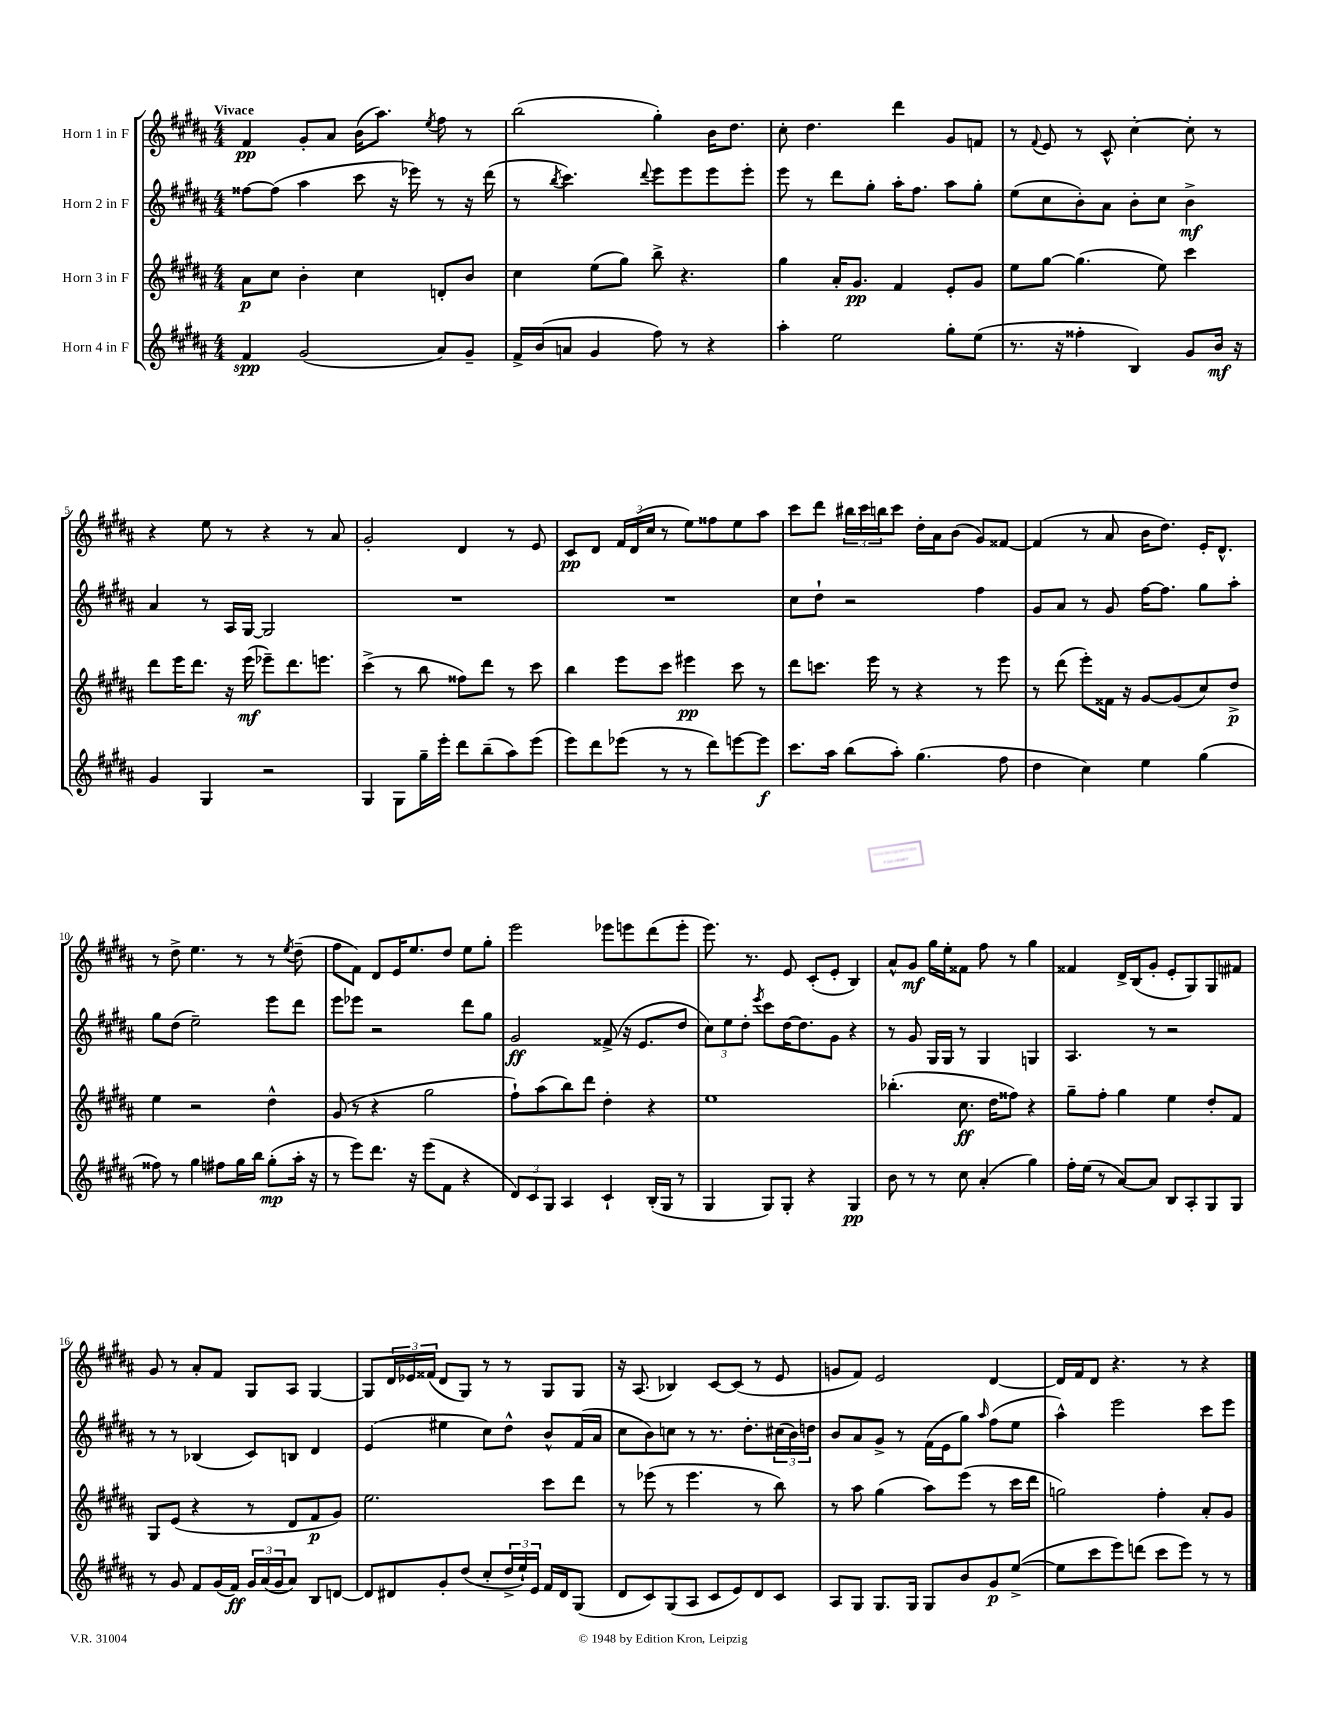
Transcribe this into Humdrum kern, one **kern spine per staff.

**kern	**dynam	**kern	**dynam	**kern	**dynam	**kern	**dynam
*part4	*part4	*part3	*part3	*part2	*part2	*part1	*part1
*staff4	*staff4	*staff3	*staff3	*staff2	*staff2	*staff1	*staff1
*I"Horn 4 in F	*	*I"Horn 3 in F	*	*I"Horn 2 in F	*	*I"Horn 1 in F	*
*clefG2	*	*clefG2	*	*clefG2	*	*clefG2	*
*k[f#c#g#d#a#]	*	*k[f#c#g#d#a#]	*	*k[f#c#g#d#a#]	*	*k[f#c#g#d#a#]	*
*M4/4	*	*M4/4	*	*M4/4	*	*M4/4	*
=1	=1	=1	=1	=1	=1	=1	=1
!	!	!	!	!	!	!LO:TX:a:B:t=Vivace	!
4f#/	spp	8a#\L	p	[8ff##X\L	.	4f#/	pp
.	.	8cc#\J	.	(8ff##\J]	.	.	.
(2g#/	.	4b'\	.	4aa#\	.	8g#'/L	.
.	.	.	.	.	.	8a#/J	.
.	.	4cc#\	.	8ccc#\	.	(16b\KL	.
.	.	.	.	.	.	8.aa#\J)	.
.	.	.	.	16r	.	.	.
.	.	.	.	16eee-X\)	.	.	.
.	.	.	.	.	.	8qee/	.
8a#/L)	.	8dn'/L	.	8r	.	8ff#\	.
8g#~/J	.	8b/J	.	16r	.	8r	.
.	.	.	.	(16ddd#\	.	.	.
=2	=2	=2	=2	=2	=2	=2	=2
16f#^/LL	.	4cc#\	.	8r	.	(2bb\	.
(16b/J	.	.	.	.	.	.	.
.	.	.	.	8qbb/	.	.	.
8an/J	.	.	.	4.ccc#\)	.	.	.
4g#/	.	(8ee\L	.	.	.	.	.
.	.	8gg#\J)	.	.	.	.	.
.	.	.	.	8qqddd#/	.	.	.
8ff#\)	.	8bb^\	.	8eee\L	.	4gg#'\)	.
8r	.	4.r	.	8eee\	.	.	.
4r	.	.	.	8eee\	.	16b\KL	.
.	.	.	.	.	.	8.dd#\J	.
.	.	.	.	8eee'\J	.	.	.
=3	=3	=3	=3	=3	=3	=3	=3
4aa#'\	.	4gg#\	.	8eee\	.	8cc#'\	.
.	.	.	.	8r	.	4.dd#\	.
2ee\	.	16a#'/KL	.	8ddd#\L	.	.	.
.	.	8.g#/J	pp	.	.	.	.
.	.	.	.	8gg#'\J	.	.	.
.	.	4f#/	.	16aa#'\KL	.	4ddd#\	.
.	.	.	.	8.ff#\J	.	.	.
8gg#'\L	.	8e'/L	.	8aa#\L	.	8g#/L	.
(8ee\J	.	8g#/J	.	8gg#'\J	.	8fn/J	.
=4	=4	=4	=4	=4	=4	=4	=4
8.r	.	8ee\L	.	(8ee\L	.	8r	.
.	.	.	.	.	.	8qqf#/	.
.	.	[8gg#\J	.	8cc#\	.	8e/	.
16r	.	.	.	.	.	.	.
4ff##X'\	.	(4.gg#\]	.	8b'\)	.	8r	.
.	.	.	.	8a#\J	.	8c#^^/	.
4B/)	.	.	.	8b'\L	.	[4cc#'\	.
.	.	8ee\)	.	8cc#\J	.	.	.
8g#/L	.	4ccc#\	.	4b^\	mf	8cc#'\]	.
16b/Jk	mf	.	.	.	.	8r	.
16r	.	.	.	.	.	.	.
!!LO:LB:g=z
=5	=5	=5	=5	=5	=5	=5	=5
4g#/	.	8ddd#\L	.	4a#/	.	4r	.
.	.	16eee\K	.	.	.	.	.
.	.	8.ddd#\J	.	.	.	.	.
4G#/	.	.	.	8r	.	8ee\	.
.	.	16r	.	16A#/LL	.	8r	.
.	.	(16eee\	mf	[16G#/JJ	.	.	.
2r	.	8eee-X~\L)	.	2G#/]	.	4r	.
.	.	8.ddd#\	.	.	.	.	.
.	.	.	.	.	.	8r	.
.	.	8.eeen\J	.	.	.	.	.
.	.	.	.	.	.	8a#/	.
=6	=6	=6	=6	=6	=6	=6	=6
4G#/	.	(4ccc#^\	.	1r	.	2g#'/	.
8G#\L	.	8r	.	.	.	.	.
16gg#~\L	.	8bb\	.	.	.	.	.
16eee'\JJ	.	.	.	.	.	.	.
8ddd#\L	.	8ff##X\L)	.	.	.	4d#/	.
(8bb~\	.	8ddd#\J	.	.	.	.	.
8aa#\)	.	8r	.	.	.	8r	.
(8eee\J	.	8ccc#\	.	.	.	8e/	.
=7	=7	=7	=7	=7	=7	=7	=7
8eee\L)	.	4bb\	.	1r	.	8c#/L	pp
8ddd#\	.	.	.	.	.	8d#/J	.
(8eee-X\J	.	8eee\L	.	.	.	24f#/LL	.
.	.	.	.	.	.	(24d#/	.
.	.	.	.	.	.	24cc#/JJ	.
8r	.	8ccc#\J	.	.	.	8r	.
8r	.	4eee#X\	pp	.	.	8ee\L)	.
8ddd#\L)	.	.	.	.	.	8ff##X\	.
[8eeen\	.	8ccc#\	.	.	.	8ee\	.
8eee\J]	f	8r	.	.	.	8aa#\J	.
=8	=8	=8	=8	=8	=8	=8	=8
8.ccc#\L	.	8ddd#\L	.	8cc#\L	.	8ccc#\L	.
.	.	8.cccn\J	.	8dd#`\J	.	8ddd#\J	.
16aa#\Jk	.	.	.	.	.	.	.
(8bb\L	.	.	.	2r	.	24bb#X\LL	.
.	.	.	.	.	.	24ccc#\	.
.	.	16eee\	.	.	.	.	.
.	.	.	.	.	.	24bbn\J	.
8aa#'\J)	.	8r	.	.	.	8ccc#\J	.
(4.gg#\	.	4r	.	.	.	16dd#'\LL	.
.	.	.	.	.	.	16a#\J	.
.	.	.	.	.	.	(8b\J	.
.	.	8r	.	4ff#\	.	8g#/L)	.
8ff#\	.	8eee\	.	.	.	[8f##X/J	.
=9	=9	=9	=9	=9	=9	=9	=9
4dd#\	.	8r	.	8g#/L	.	(4f##/]	.
.	.	(8ddd#\	.	8a#/J	.	.	.
4cc#\)	.	8eee'\L)	.	8r	.	8r	.
.	.	16f##X\Jk	.	8g#/	.	8a#/	.
.	.	16r	.	.	.	.	.
4ee\	.	[8g#/L	.	[16ff#\KL	.	16b\KL	.
.	.	.	.	8.ff#\J]	.	8.dd#\J)	.
.	.	(8g#/]	.	.	.	.	.
(4gg#\	.	8cc#/)	.	8gg#\L	.	16e'/KL	.
.	.	.	.	.	.	8.d#^^/J	.
.	.	8dd#^/J	p	8aa#'\J	.	.	.
!!LO:LB:g=z
=10	=10	=10	=10	=10	=10	=10	=10
8ff##X\)	.	4ee\	.	8gg#\L	.	8r	.
8r	.	.	.	(8dd#\J	.	8dd#^\	.
4gg#\	.	2r	.	2ee~\)	.	4.ee\	.
8ff#X\L	.	.	.	.	.	.	.
16gg#\L	.	.	.	.	.	8r	.
16bb\JJ	.	.	.	.	.	.	.
(8gg#'\L	mp	4dd#^^\	.	8eee\L	.	8r	.
.	.	.	.	.	.	8qee/	.
16aa#'\Jk	.	.	.	8ddd#\J	.	(8dd#~\	.
16r	.	.	.	.	.	.	.
=11	=11	=11	=11	=11	=11	=11	=11
8r	.	(8g#/	.	8eee\L	.	8ff#\L	.
8eee\L)	.	8r	.	8eee-X\J	.	8f#\J)	.
8.ddd#\J	.	4r	.	2r	.	8d#/L	.
.	.	.	.	.	.	16e/K	.
16r	.	.	.	.	.	8.ee/	.
(8eee\L	.	2gg#\	.	.	.	.	.
8f#\J	.	.	.	.	.	8dd#/J	.
4r	.	.	.	8ddd#\L	.	8ee\L	.
.	.	.	.	8gg#\J	.	8gg#'\J	.
=12	=12	=12	=12	=12	=12	=12	=12
12d#/L)	.	8ff#`\L)	.	2g#/	ff	2eee\	.
12c#/	.	.	.	.	.	.	.
.	.	(8aa#\	.	.	.	.	.
12G#/J	.	.	.	.	.	.	.
4A#/	.	8bb\)	.	.	.	.	.
.	.	8ddd#\J	.	.	.	.	.
4c#`/	.	4dd#'\	.	(8f##X^/	.	8eee-X\L	.
.	.	.	.	16r	.	8eeen\	.
.	.	.	.	8.e/L	.	.	.
(16B'/LL	.	4r	.	.	.	(8ddd#\	.
16G#/JJ	.	.	.	.	.	.	.
8r	.	.	.	8dd#/J	.	8eee'\J	.
=13	=13	=13	=13	=13	=13	=13	=13
4G#/	.	1ee	.	12cc#\L)	.	8.eee\)	.
.	.	.	.	12ee\	.	.	.
.	.	.	.	12dd#'\J	.	.	.
.	.	.	.	.	.	8.r	.
.	.	.	.	8qeee/	.	.	.
8G#/L)	.	.	.	8ccc#\L	.	.	.
8G#'/J	.	.	.	[16dd#\K	.	8e/	.
.	.	.	.	8.dd#\]	.	.	.
4r	.	.	.	.	.	(8c#'/L	.
.	.	.	.	8g#\J	.	8e'/J	.
4G#/	pp	.	.	4r	.	4B/)	.
=14	=14	=14	=14	=14	=14	=14	=14
8b\	.	(4.bb-X'\	.	8r	.	8a#^^/L	.
8r	.	.	.	8g#/	.	8g#/J	mf
8r	.	.	.	16G#/LL	.	16gg#\LL	.
.	.	.	.	16G#/JJ	.	16ee'\J	.
8cc#\	.	8.cc#\	ff	8r	.	8f##X\J	.
(4a#'/	.	.	.	4G#/	.	8ff#\	.
.	.	16dd#\KL	.	.	.	.	.
.	.	8ff##X\J)	.	.	.	8r	.
4gg#\)	.	4r	.	4Gn/	.	4gg#\	.
=15	=15	=15	=15	=15	=15	=15	=15
16ff#'\LL	.	8gg#~\L	.	4.A#/	.	4f##X/	.
(16ee\JJ	.	.	.	.	.	.	.
8r	.	8ff#'\J	.	.	.	.	.
[8a#/L)	.	4gg#\	.	.	.	16d#^/LL	.
.	.	.	.	.	.	(16B/J	.
8a#/J]	.	.	.	8r	.	8g#'/J	.
8B/L	.	4ee\	.	2r	.	8e'/L	.
8A#'/	.	.	.	.	.	8G#/)	.
8G#/	.	8dd#'/L	.	.	.	8G#/	.
8G#/J	.	8f#/J	.	.	.	8f#X/J	.
!!LO:LB:g=z
=16	=16	=16	=16	=16	=16	=16	=16
8r	.	8G#/L	.	8r	.	8g#/	.
8g#/	.	(8e/J	.	8r	.	8r	.
8f#/L	.	4r	.	(4B-X/	.	8a#'/L	.
(16g#/L	.	.	.	.	.	8f#/J	.
16f#/JJ)	ff	.	.	.	.	.	.
24g#/LL	.	8r	.	8c#/L)	.	8G#/L	.
(24a#/	.	.	.	.	.	.	.
24g#/J	.	.	.	.	.	.	.
8a#/J)	.	8d#/L	.	8Bn/J	.	8A#/J	.
8B/L	.	8f#/	p	4d#/	.	[4G#/	.
[8dn/J	.	8g#/J)	.	.	.	.	.
=17	=17	=17	=17	=17	=17	=17	=17
8d/L]	.	2.ee\	.	(4e/	.	8G#/L]	.
8d#X/	.	.	.	.	.	24d#/L	.
.	.	.	.	.	.	24e-X/	.
.	.	.	.	.	.	(24f##X/JJ	.
8g#'/	.	.	.	4ee#X\	.	8d#/L	.
(8dd#/J	.	.	.	.	.	8G#/J)	.
8cc#'/L	.	.	.	8cc#\L)	.	8r	.
24dd#^/L	.	.	.	8dd#^^\J	.	8r	.
24ee`/)	.	.	.	.	.	.	.
24e/JJ	.	.	.	.	.	.	.
16f#/LL	.	8ccc#\L	.	8b^^/L	.	8G#/L	.
16d#/J	.	.	.	.	.	.	.
(8G#/J	.	8ddd#\J	.	(16f#/L	.	8G#/J	.
.	.	.	.	16a#/JJ	.	.	.
=18	=18	=18	=18	=18	=18	=18	=18
8d#/L	.	8r	.	8cc#\L	.	16r	.
.	.	.	.	.	.	(8.A#/	.
8c#/)	.	(8eee-X\	.	8b\)	.	.	.
(8G#/	.	8r	.	8ccn\J	.	4B-X/)	.
8A#/J	.	4.eee-\	.	8r	.	.	.
8c#/L	.	.	.	8.r	.	[8c#/L	.
8e/)	.	.	.	.	.	(8c#/J]	.
.	.	.	.	8.dd#'\L	.	.	.
8d#/	.	8r	.	.	.	8r	.
8c#/J	.	8bb\)	.	(24cc#X\L	.	8e/	.
.	.	.	.	24b\)	.	.	.
.	.	.	.	24ddn\JJ	.	.	.
=19	=19	=19	=19	=19	=19	=19	=19
8A#/L	.	8r	.	8b/L	.	8gn/L	.
8G#/J	.	8aa#\	.	8a#/	.	8f#/J)	.
8.G#/L	.	(4gg#\	.	8g#^/J	.	2e/	.
.	.	.	.	8r	.	.	.
16G#/Jk	.	.	.	.	.	.	.
8G#/L	.	8aa#\L)	.	(16f#\LL	.	.	.
.	.	.	.	16e\J	.	.	.
8b/	.	(8eee\J	.	8gg#\J)	.	.	.
.	.	.	.	16qqaa#/	.	.	.
8g#/	p	8r	.	(8ff#\L	.	[4d#/	.
([8ee^/J	.	16ccc#\LL	.	8ee\J	.	.	.
.	.	16ddd#\JJ	.	.	.	.	.
=20	=20	=20	=20	=20	=20	=20	=20
8ee\L]	.	2ggn\)	.	4aa#^^\)	.	16d#/LL]	.
.	.	.	.	.	.	16f#/J	.
8ccc#\	.	.	.	.	.	8d#/J	.
8eee\)	.	.	.	2eee\	.	4.r	.
(8dddn\J	.	.	.	.	.	.	.
8ccc#\L	.	4ff#'\	.	.	.	.	.
8eee\J)	.	.	.	.	.	8r	.
8r	.	8a#'/L	.	8ccc#\L	.	4r	.
8r	.	8g#/J	.	8eee\J	.	.	.
==	==	==	==	==	==	==	==
*-	*-	*-	*-	*-	*-	*-	*-
